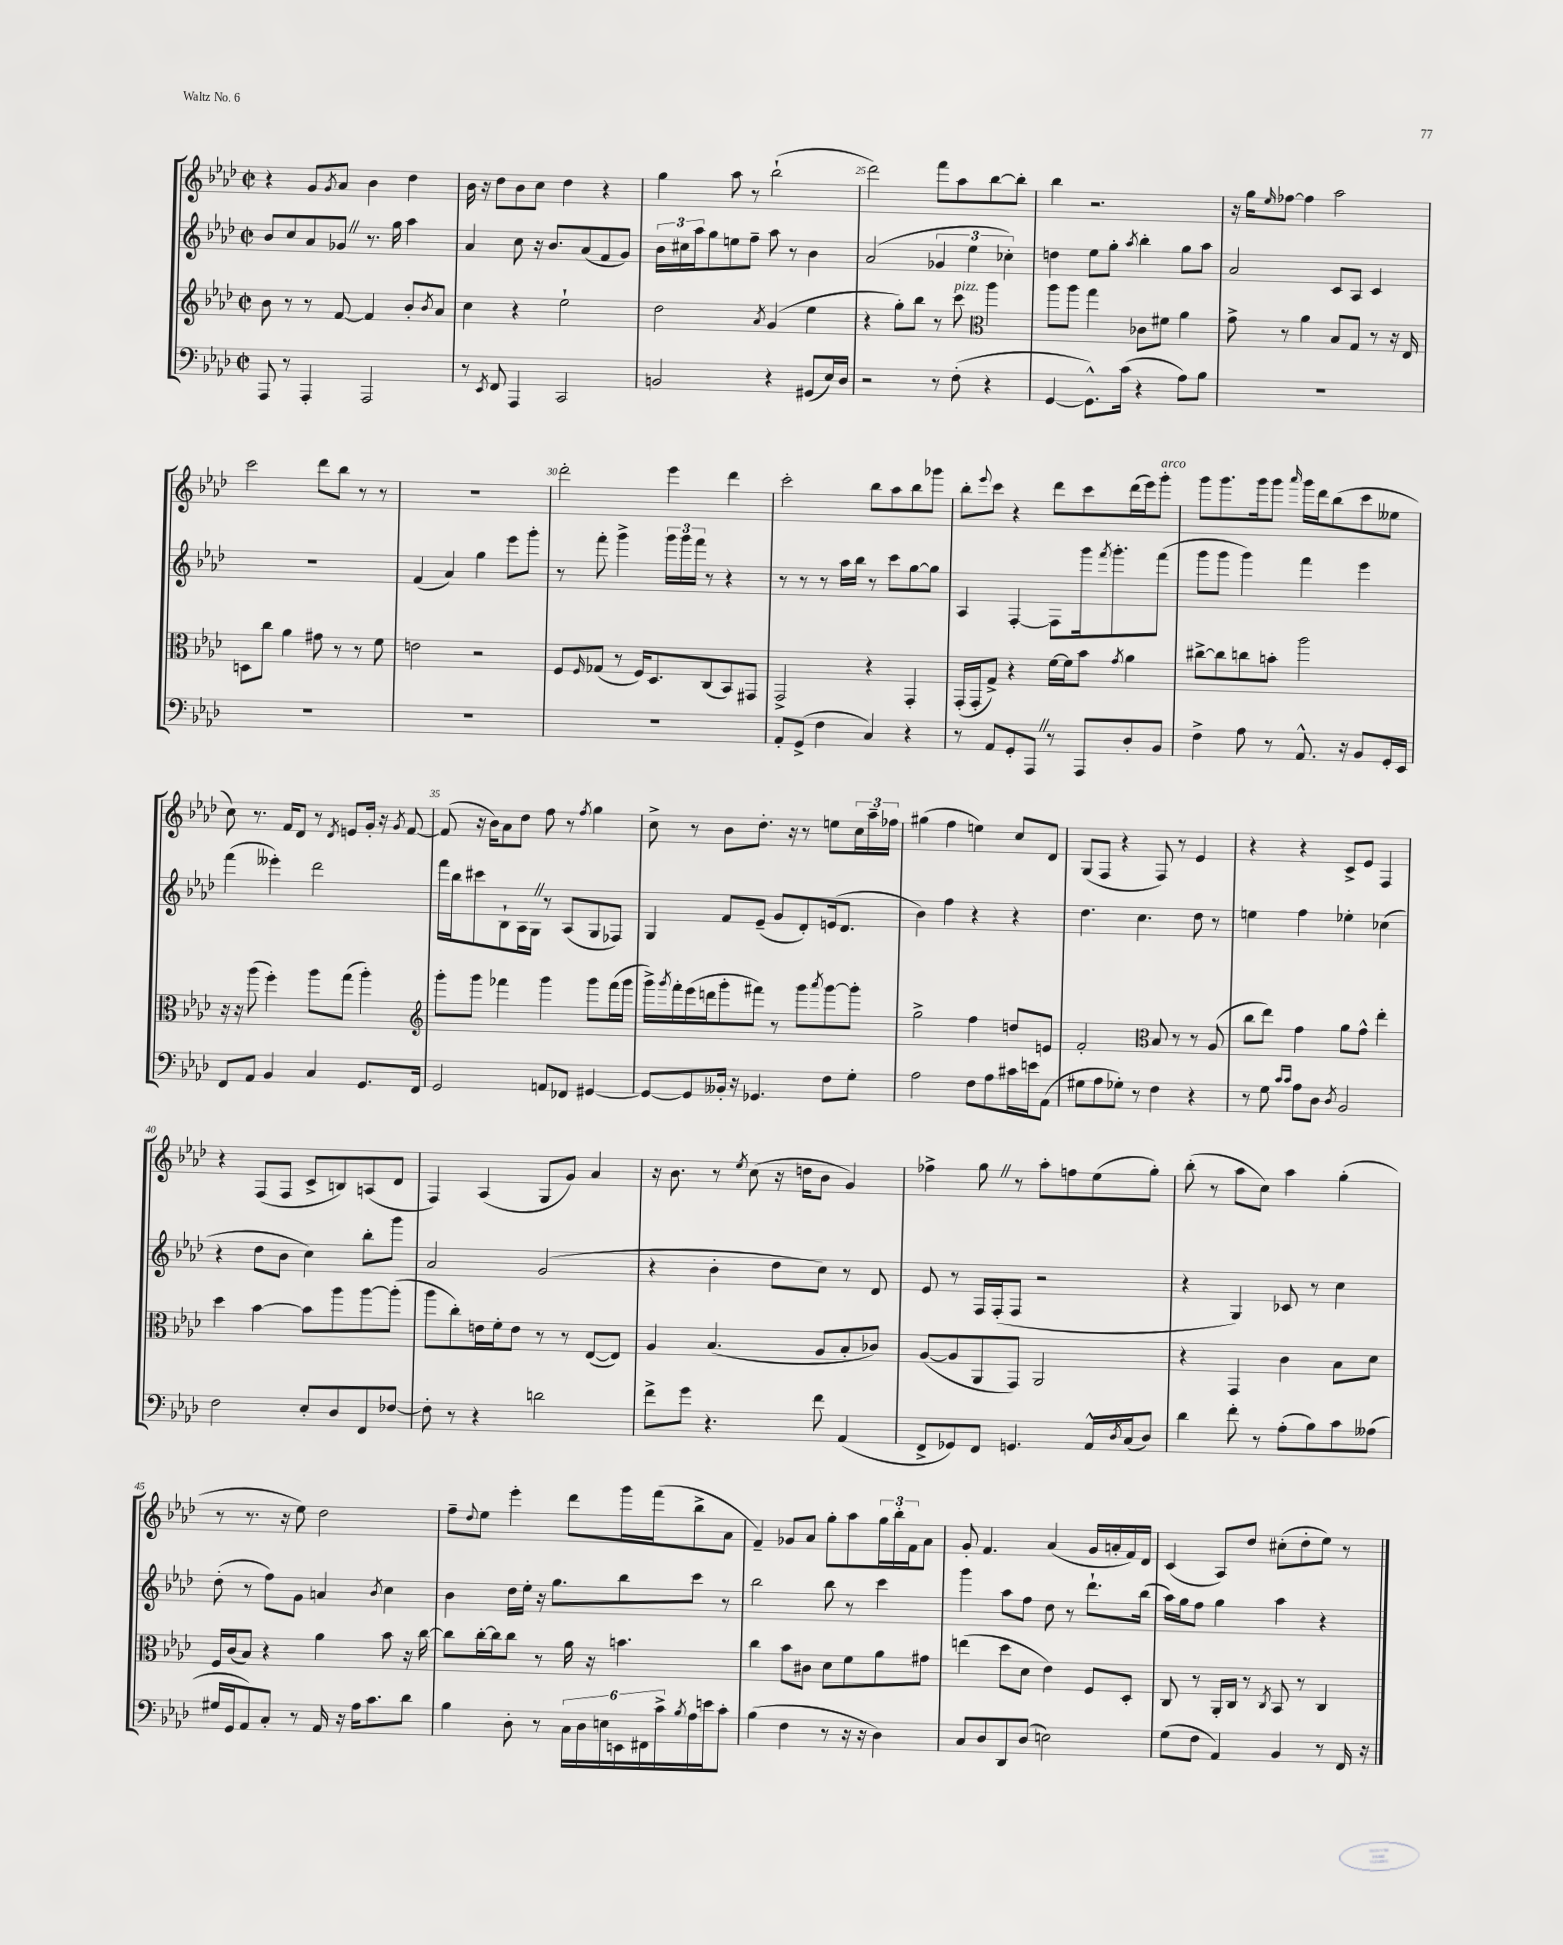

**kern	**kern	**kern	**kern
*part4	*part3	*part2	*part1
*staff4	*staff3	*staff2	*staff1
*clefF4	*clefG2	*clefG2	*clefG2
*k[b-e-a-d-]	*k[b-e-a-d-]	*k[b-e-a-d-]	*k[b-e-a-d-]
*M2/2	*M2/2	*M2/2	*M2/2
*met(c|)	*met(c|)	*met(c|)	*met(c|)
=22	=22	=22	=22
8AAA-/	8b-\	8b-/L	4r
8r	8r	8cc/	.
4AAA-'/	8r	8a-/	8g/L
.	.	.	8qg/
.	[8f/	8g-XZ/J	8a-/J
2AAA-/	4f/]	8.r	4b-\
.	.	16gg\	.
.	8b-'/L	4aa-\	4dd-\
.	8qb-/	.	.
.	8a-/J	.	.
=23	=23	=23	=23
8r	4cc\	4a-/	16b-\
.	.	.	16r
8qEE-/	.	.	.
8FF/	.	.	8dd-\L
4AAA-/	4r	8cc\	8b-\
.	.	16r	8cc\J
.	.	8.b-/L	.
2CC/	2ee-`\	.	4dd-\
.	.	(8a-/	.
.	.	8f/	4r
.	.	8g/J)	.
=24	=24	=24	=24
2BBn/	2dd-\	24b-\LL	4gg\
.	.	24cc#X\	.
.	.	24aa-\J	.
.	.	8gg\	.
.	.	8een\	8aa-\
.	.	8ff~\J	8r
.	8qa-/	.	.
4r	(4g/	8aa-\	(2bb-`\
.	.	8r	.
(8GG#X/L	4ee-\	4b-\	.
16E-/L)	.	.	.
16D-/JJ	.	.	.
=25	=25	=25	=25
2r	4r	(2a-/	2ddd-\)
.	8gg'\L)	.	.
.	8bb-\J	.	.
8r	8r	6g-X/	8fff\L
!	!LO:TX:a:i:t=pizz.	!	!
(8F'\	8ccc\	.	8aa-\
.	.	6ee-\	.
*	*clefC3	*	*
4r	4aa-\	.	[8bb-\
.	.	6cc-X'\)	.
.	.	.	8bb-'\J]
=26	=26	=26	=26
[4GG/	8aa-\L	4ddn\	4bb-\
.	8aa-\J	.	.
8.GG^^\L])	4gg\	8ee-\L	2.r
.	.	8gg'\J	.
(16c\Jk	.	.	.
.	.	8qaa-/	.
4r	8c-X\L	4bb-'\	.
.	8f#X\J	.	.
8A-\L)	4a-\	8gg\L	.
8B-\J	.	8aa-\J	.
=27	=27	=27	=27
1r	8g^\	2a-/	16r
.	.	.	16gg\KL
.	.	.	16qqee-/
.	8r	.	[8ff-X\J
.	4a-\	.	4ff-\]
.	8B-/L	8c/L	2aa-\
.	8G/J	8A-/J	.
.	8r	4c/	.
.	16r	.	.
.	16E-/	.	.
!!LO:LB:g=z
=28	=28	=28	=28
1r	8Dn\L	1r	2ccc\
.	8cc\J	.	.
.	4a-\	.	.
.	8g#X\	.	8ddd-\L
.	8r	.	8bb-\J
.	8r	.	8r
.	8f\	.	8r
=29	=29	=29	=29
1r	2en\	(4f/	1r
.	.	4a-/)	.
.	2r	4gg\	.
.	.	8eee-\L	.
.	.	8ggg'\J	.
=30	=30	=30	=30
1r	8F/L	8r	2ddd-'\
.	16qqF/	.	.
.	(8G-X/J	8fff'\	.
.	8r	4ggg^\	.
.	16F/KL)	.	.
.	8.D-/	.	.
.	.	24ggg\LL	4eee-\
.	.	24ggg\	.
.	.	24fff\JJ	.
.	(8C/	8r	.
.	8BB-/)	4r	4ddd-\
.	8GG#X/J	.	.
=31	=31	=31	=31
8AA-'/L	2GG^/	8r	2ccc'\
(8GG^/J	.	8r	.
4F\	.	8r	.
.	.	16aa-\LL	.
.	.	16bb-\JJ	.
4C/)	4r	8r	8bb-\L
.	.	8ccc\L	8aa-\
4r	4GG'/	[8gg\	8bb-\
.	.	8gg\J]	8ggg-X\J
=32	=32	=32	=32
8r	(16GG'/LL	4A-/	8bb-'\L
.	16GG'/J	.	.
.	.	.	8qqeee-/
8AA-/L	8G^/J)	.	8ccc\J
8GG'/	4r	[4F'/	4r
8AAA-Z/J	.	.	.
8r	[16f\LL	8F\L]	8ddd-\L
.	16f\J]	.	.
8AAA-/L	8b-\J	16ggg\k	8ccc\
.	.	8qfff/	.
.	.	8.ggg'\	.
.	8qg/	.	.
8D-'/	4a-\	.	(16ddd-\L
.	.	.	16eee-\J)
!	!	!	!LO:TX:a:i:t=arco
8BB-/J	.	(8fff\J	8ggg'\J
=33	=33	=33	=33
4F^\	[8cc#X^\L	8ggg\L	8ggg\L
.	8cc#\]	8ggg\J	8.ggg\
8A-\	8ccn\	4ggg\)	.
.	.	.	16ggg\k
8r	8bn'\J	.	8ggg\J
.	.	.	16qqaaa-/
8.AA-^^/	2aa-\	4fff\	16ggg\LL
.	.	.	16ddd-\J
.	.	.	(8bb-\
16r	.	.	.
8BB-/L	.	4eee-\	8ccc\
16GG'/L	.	.	8ee--X\J
16EE-/JJ	.	.	.
!!LO:LB:g=z
=34	=34	=34	=34
8FF/L	16r	(4fff\	8cc\)
.	16r	.	.
8AA-/J	(8aa-\	.	8.r
4BB-/	4ff'\)	4eee--X'\)	.
.	.	.	16f/KL
.	.	.	8d-/J
4C/	8aa-\L	2ddd-\	8r
.	.	.	8qd-/
.	(8gg\J	.	8en/L
8.GG/L	4aa-'\)	.	16g'/Jk
.	.	.	16r
.	.	.	8qg/
.	.	.	[8f/
16FF/Jk	.	.	.
=35	=35	=35	=35
*	*clefG2	*	*
2GG/	8ggg'\L	16fff\LL	(8f/]
.	.	16bb-\J	.
.	8ggg\J	8ccc#X\	16r
.	.	.	16b-\KL)
.	4fff-X\	8B-`\	8a-\
.	.	16A-\L	8dd-\J
.	.	16GZ\JJ	.
8AAn/L	4ggg\	8r	8ff\
8FF-X/J	.	(8A-/L	8r
.	.	.	8qff/
[4GG#X/	8ggg\L	8G/	4gg\
.	(16fff-\L	8F-X/J)	.
.	16ggg\JJ	.	.
=36	=36	=36	=36
8GG#/L_	16ggg^\LL)	4G/	8cc^\
.	8qggg/	.	.
.	16fff'\	.	.
8GG#/]	(16eee-\	.	8r
.	16dddn\J	.	.
16BB--X'/Jk	8ggg'\	8f/L	8b-\L
16r	.	.	.
4.GG-X/	8fff#X\J)	(8e-~/J	8.dd-'\J
.	8r	8g/L	.
.	.	.	16r
.	8ggg\L	8d-'/)	8r
.	8qaaa-/	.	.
8F\L	[8ggg\	(16en/k	8een\L
.	.	8.d-/J	.
8G'\J	8ggg'\J]	.	24cc\L
.	.	.	24aa-~\
.	.	.	24ff-X\JJ
=37	=37	=37	=37
2A-\	2gg^\	4b-\)	(4gg#X\
.	.	4ff\	4ff\
8F\L	4ff\	4r	4een\)
8A-\	.	.	.
16c#X\L	8ddn/L	4r	8cc/L
16en\J	.	.	.
(8AA-\J	8en/J	.	8d-/J
=38	=38	=38	=38
8G#X\L	2f'/	4.dd-\	(8G/L
8A-\	.	.	8F/J
8G-X'\J)	.	.	4r
8r	.	4.cc\	.
*	*clefC3	*	*
4F\	8B-/	.	8F/)
.	8r	.	8r
4r	8r	8dd-\	4e-/
.	(8A-/	8r	.
=39	=39	=39	=39
8r	8cc\L	4een\	4r
8G\	8ee-\J)	.	.
16qqc/LL	.	.	.
16qqc/JJ	.	.	.
8A-\L	4g\	4ff\	4r
8D-\J	.	.	.
8qD-/	.	.	.
2BB-/	8a-\L	4ee-X'\	8c^/L
.	8g^^\J	.	8e-/J
.	4ee-'\	(4cc-X\	4F/
!!LO:LB:g=z
=40	=40	=40	=40
2F\	4dd-\	4r	4r
.	[4b-\	8dd-\L	(8F/L
.	.	8b-\J	8F/J
8E-'/L	8b-\L]	4cc\)	8c^/L
8D-/	8aa-\	.	8Bn/)
8FF/	[8aa-\	8bb-'\L	(8An/
[8F-X/J	(8aa-'\J]	8ggg\J	8d-/J
=41	=41	=41	=41
8F-'\]	8aa-\L	2a-/	4F/)
8r	8cc'\)	.	.
4r	16en\L	.	(4A-/
.	16f'\J	.	.
.	8e\J	.	.
2dn\	8r	(2g/	8G/L
.	8r	.	8g/J)
.	([8E-/L	.	4a-/
.	8E-/J])	.	.
=42	=42	=42	=42
8f^\L	4A-/	4r	16r
.	.	.	8.b-\
8g\J	.	.	.
4.r	(4.B-/	4b-'\	8r
.	.	.	8qee-/
.	.	.	(8cc\
.	.	8dd-\L	16r
.	.	.	16ddn\KL
8f\	8A-/L	8cc\J)	8b-\J
(4AA-/	8B-'/	8r	4g/)
.	8c-X/J)	8d-/	.
=43	=43	=43	=43
8FF^/L	([8A-/L	8e-/	4ff-X^\
8GG-X/)	8A-/]	8r	.
8FF/J	8AA-/	16F/LL	8ggZ\
.	.	(16F'/J	.
4.GGn/	8GG/J)	8F/J	8r
.	2AA-/	2r	8aa-'\L
.	.	.	8ffn\
16AA-^^/LL	.	.	(8ee-\
8qD-/	.	.	.
(16C/J	.	.	.
8D-/J)	.	.	8gg'\J)
=44	=44	=44	=44
4d-\	4r	4r	(8bb-'\
.	.	.	8r
8f'\	4GG/	4G/)	8aa-\L
8r	.	.	8cc\J)
(8A-'\L	4c\	8c-X/	4aa-\
8B-\)	.	8r	.
8c\	8B-\L	4cc\	(4gg'\
(8A--X\J	8d-\J	.	.
!!LO:LB:g=z
=45	=45	=45	=45
16G#X/LL	16F/LL	(8dd-'\	8r
16GG/J	(16c/J	.	.
8AA-/)	8B-/J)	8r	8.r
8C'/J	4r	8ff\L)	.
.	.	.	16r
8r	.	8g\J	8ee-\)
16AA-/	4a-\	4an/	2dd-\
16r	.	.	.
16A-\KL	.	.	.
8.c\	.	.	.
.	.	8qb-/	.
.	8b-\	4cc\	.
8d-\J	16r	.	.
.	[16cc\	.	.
=46	=46	=46	=46
4B-\	8cc\L]	4b-\	8ff~\L
.	.	.	8qqdd-/
.	[16cc'\L	.	8ee-\J
.	16cc\J]	.	.
8D-'\	8cc\J	16dd-\LL	4eee-'\
.	.	16ee-'\JJ	.
8r	8r	16r	.
.	.	8.gg\L	.
24C\LL	16a-\	.	8ddd-\L
24D-\	.	.	.
.	16r	.	.
24En\	.	.	.
24EEn\	4.bn\	8bb-\	16ggg\L
24FF#X\	.	.	.
.	.	.	(16fff\J
24c^\	.	.	.
8qB-/	.	.	.
16A-\	.	8ccc\J	8bb-^\
16en\J	.	.	.
8c'\J	.	8r	8a-\J
=47	=47	=47	=47
(4B-\	4cc\	2bb-\	4f~/)
4F\	8b-\L	.	8g-X/L
.	8c#X\J	.	8a-/J
8r	8d-\L	8bb-\	8gg'\L
16r	8f\	8r	8aa-\
16r	.	.	.
4D-\)	8a-\	4ccc\	24gg\L
.	.	.	24bb-'\
.	.	.	24f\J
.	8g#X\J	.	8a-\J
=48	=48	=48	=48
8C/L	(4een\	4ggg\	8g'/
8D-/	.	.	4.f/
8DD-/	8dd-\L	8aa-\L	.
(8D-/J	8d-\J	8ff\J	.
2En\)	4e-\)	8dd-\	(4a-/
.	.	8r	.
.	8F/L	8.ddd-`\L	16g/LL
.	.	.	16an'/
.	8D-'/J	.	16f/)
.	.	(16bb-\Jk	16d-/JJ
=49	=49	=49	=49
(8G\L	8C/	16aa-\LL)	(4c/
.	.	16gg\J	.
8F\J	8r	8ff\J	.
4AA-/)	16AA-'/LL	4gg\	8A-/L)
.	16C/JJ	.	.
.	8r	.	8dd-/J
.	8qC/	.	.
4BB-/	8BB-/	4aa-\	(8cc#X'\L
.	8r	.	8dd-'\
8r	4C/	4r	8ee-\J)
16FF/	.	.	8r
16r	.	.	.
==	==	==	==
*-	*-	*-	*-
